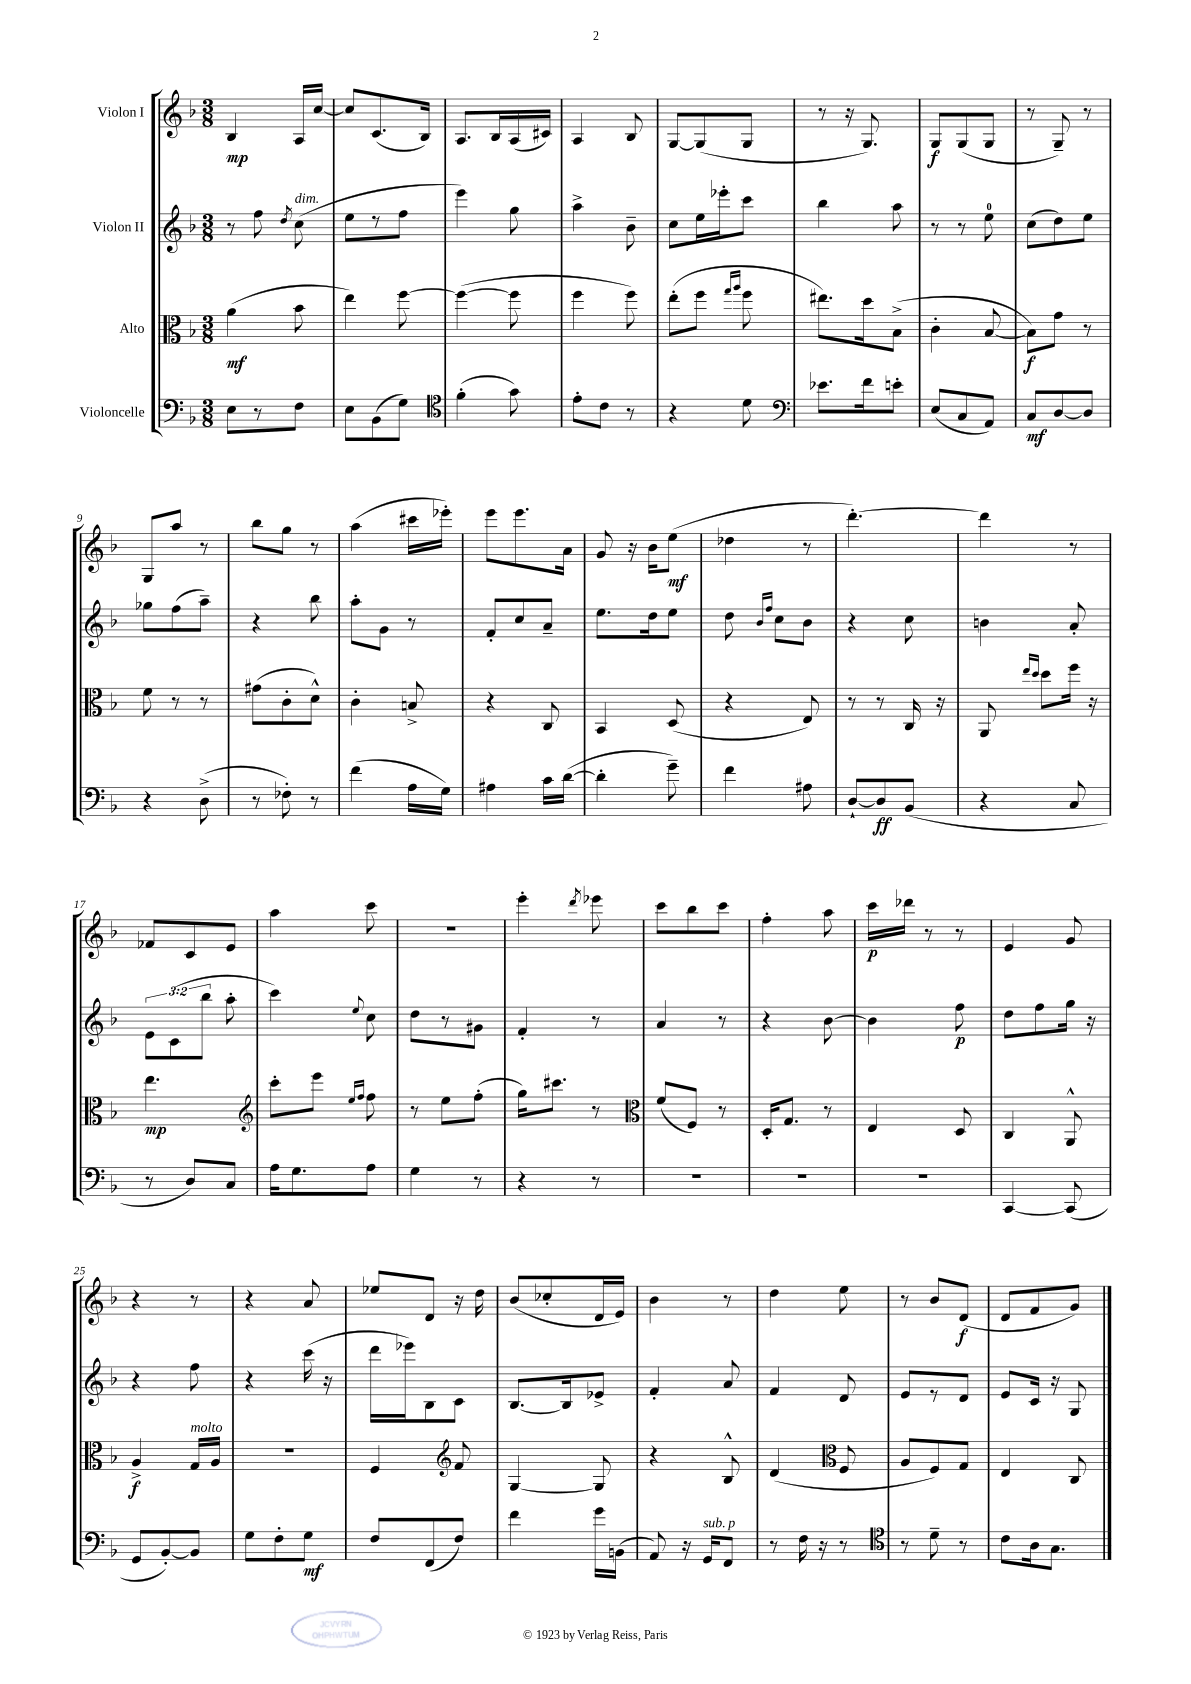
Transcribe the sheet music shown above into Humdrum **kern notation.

**kern	**kern	**kern	**kern
*staff4	*staff3	*staff2	*staff1
*clefF4	*clefC3	*clefG2	*clefG2
*k[b-]	*k[b-]	*k[b-]	*k[b-]
*M3/8	*M3/8	*M3/8	*M3/8
8E	(4a	8r	4B-
8r	.	8ff	.
.	.	8qdd	.
8F	8b-	(8cc	16A
.	.	.	[16cc
=	=	=	=
8E	4ee)	8ee	8cc]
(8BB-	.	8r	(8.c
8G)	[8ff	8ff	.
.	.	.	16B-)
=	=	=	=
*clefC4	*	*	*
(4f'	(4ff_	4eee)	8.A
.	.	.	16B-
8g)	8ff]	8gg	(16A
.	.	.	16c#)
=	=	=	=
8e'	4ff	4aa^	4A
8c	.	.	.
8r	8ff)	8b-~	8B-
=	=	=	=
4r	(8ee'	8cc	[8G
.	8ff	16ee	(8G]
.	.	16eee-'	.
.	16qqgg	.	.
.	16qqaa	.	.
8d	8ff	8ccc	8G
=	=	=	=
*clefF4	*	*	*
8.e-	8.ee#)	4bb-	8r
.	.	.	16r
16f	16dd	.	8.G)
8e'	(8B-^	8aa	.
=	=	=	=
(8E	4c'	8r	8G
8C	.	8r	(8G
8AA)	[8B-	8ee	8G
=	=	=	=
8C	8B-])	(8cc	8r
[8D	8g	8dd)	8G~)
8D]	8r	8ee	8r
=	=	=	=
4r	8f	8gg-	8G
.	8r	(8ff	8aa
(8D^	8r	8aa~)	8r
=	=	=	=
8r	(8g#	4r	8bb-
8F-')	8c'	.	8gg
8r	8d^^)	8bb-	8r
=	=	=	=
(4f	4c'	8aa'	(4aa
.	.	8g	.
16A	8B^	8r	16ccc#
16G)	.	.	16eee-')
=	=	=	=
4A#	4r	8f'	8eee
.	.	8cc	8.eee
16c	8C	8a~	.
([16d	.	.	16a
=	=	=	=
4d']	4BB-	8.ee	8g
.	.	.	16r
.	.	16dd	16b-
8g~)	(8D	8ee	(8ee
=	=	=	=
4f	4r	8dd	4dd-
.	.	16qqb-	.
.	.	16qqff	.
.	.	8cc	.
8A#	8E)	8b-	8r
=	=	=	=
[8D`	8r	4r	[4.ddd')
8D]	8r	.	.
(8BB-	16C	8cc	.
.	16r	.	.
=	=	=	=
4r	8AA	4b	4ddd]
.	16qqee	.	.
.	16qqdd	.	.
.	8dd	.	.
8C	16ff	8a'	8r
.	16r	.	.
=	=	=	=
8r	4.ee	12e	8f-
.	.	(12c	.
8D)	.	.	8c
.	.	12bb-	.
8C	.	8aa'	8e
=	=	=	=
*	*clefG2	*	*
16A	8ccc'	4ccc)	4aa
8.G	.	.	.
.	8eee	.	.
.	16qqee	.	.
.	16qqff	8qqee	.
8A	8ff	8cc	8ccc
=	=	=	=
4G	8r	8dd	4.r
.	8ee	8r	.
8r	(8ff'	8g#	.
=	=	=	=
4r	16gg)	4f'	4eee'
.	8.ccc#	.	.
.	.	.	8qddd
8r	8r	8r	8eee-
=	=	=	=
*	*clefC3	*	*
4.r	(8f	4a	8ccc
.	8F)	.	8bb-
.	8r	8r	8ccc
=	=	=	=
4.r	16D'	4r	4ff'
.	8.G	.	.
.	8r	[8b-	8aa
=	=	=	=
4.r	4E	4b-]	16ccc
.	.	.	16ddd-
.	.	.	8r
.	8D	8ff	8r
=	=	=	=
[4CC	4C	8dd	4e
.	.	8ff	.
(8CC]	8AA^^	16gg	8g
.	.	16r	.
=	=	=	=
8GG	4A^	4r	4r
[8BB-')	.	.	.
8BB-]	16G	8ff	8r
.	16A	.	.
=	=	=	=
8G	4.r	4r	4r
8F'	.	.	.
8G	.	(16ccc	8a
.	.	16r	.
=	=	=	=
8F	4F	16ddd	8ee-
.	.	16eee-)	.
(8FF	.	8B-	8d
*	*clefG2	*	*
8F)	8f	8c	16r
.	.	.	16dd
=	=	=	=
4f	[4G	[8.B-	(8b-
.	.	.	8cc-'
.	.	16B-]	.
16g	8G]	8e-^	16d
(16BB	.	.	16e)
=	=	=	=
8AA)	4r	4f'	4b-
16r	.	.	.
16GG	.	.	.
8FF	8B-^^	8a	8r
=	=	=	=
8r	(4d	4f	4dd
16F	.	.	.
16r	.	.	.
*	*clefC3	*	*
8r	8F	8d	8ee
=	=	=	=
*clefC4	*	*	*
8r	8A	8e	8r
8d~	8F)	8r	8b-
8r	8G	8d	(8d
=	=	=	=
8c	4E	8e	8d
16A	.	16c	8f
8.G	.	16r	.
.	8C	8G	8g)
==	==	==	==
*-	*-	*-	*-
